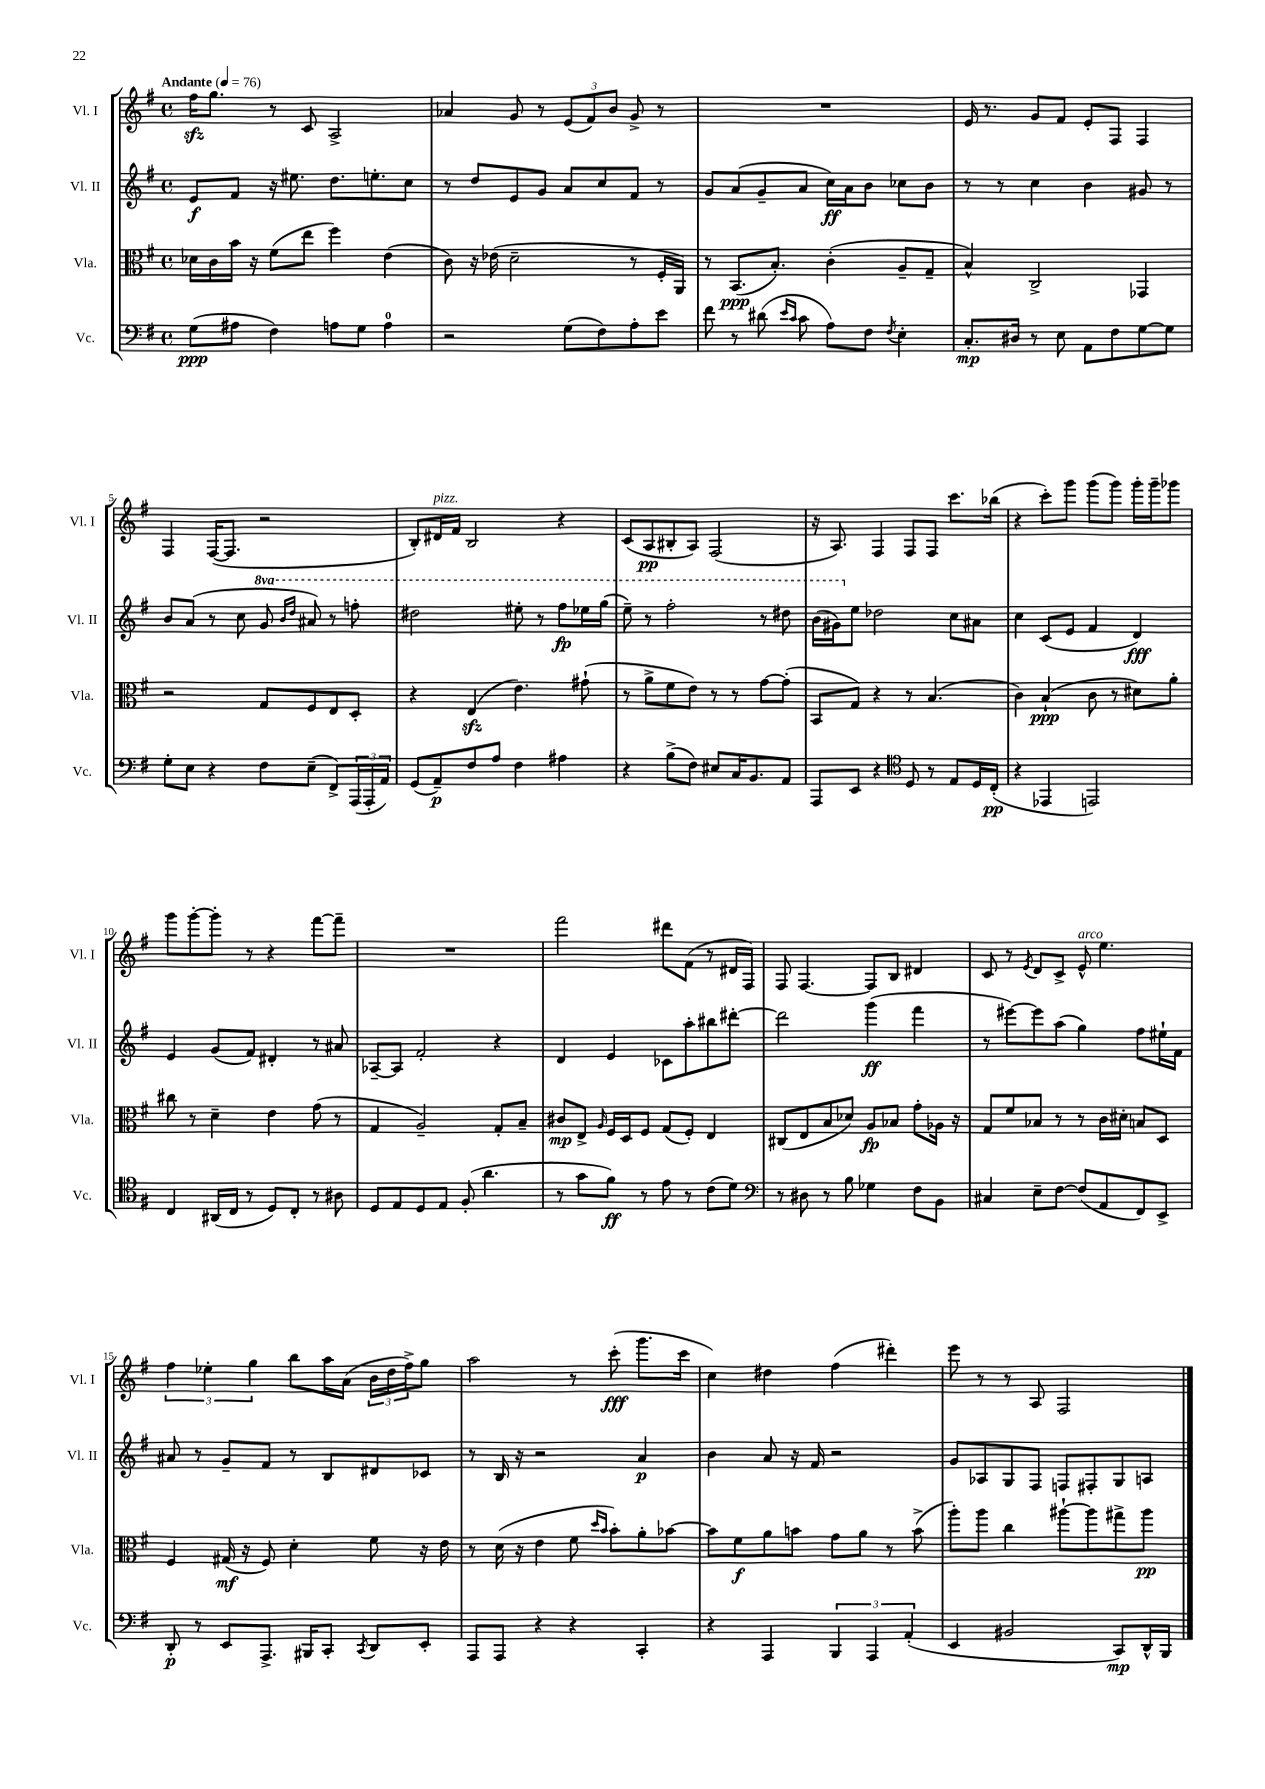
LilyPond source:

<<
\new StaffGroup <<
\new Staff = "s0" \with { instrumentName = "Vl. I" shortInstrumentName = "Vl. I" } {
    \clef treble \key g \major \defaultTimeSignature \time 4/4 \tempo "Andante" 4 = 76
    fis''16\sfz g''8. r8 c'8 a2-> |
    aes'4 g'8 r8 \tuplet 3/2 { e'8( fis'8) b'8 } g'8-> r8 |
    R1 |
    e'16 r8. g'8 fis'8 e'8-. fis8 fis4 |
    fis4 fis16~( fis8. r2 |
    b8-.) dis'16^\markup { \italic "pizz." } fis'16 b2 r4 |
    c'8( a8\pp bis8-. a8) fis2( |
    r16 a8.) fis4 fis8 fis8 c'''8. bes''16( |
    r4 c'''8-.) g'''8 g'''8( g'''8) g'''16-. g'''16-- ges'''8 |
    g'''8 g'''8~-. g'''8-. r8 r4 fis'''8~ fis'''8-- |
    R1 |
    fis'''2 dis'''8 fis'8( r8 dis'16 fis16) |
    fis8 fis4.~ fis8 b8 dis'4 |
    c'8 r8 \acciaccatura { e'8 } d'8 c'8-> e'8-^^\markup { \italic "arco" } e''4. |
    \tuplet 3/2 { fis''4 ees''4-. g''4 } b''8 a''16 a'16( \tuplet 3/2 { b'16 d''16 fis''16->) } g''8 |
    a''2 r8 c'''8-.\fff( g'''8. c'''16 |
    c''4) dis''4 fis''4( dis'''4-.) |
    e'''8 r8 r8 a8 fis2 \bar "|." |
}
\new Staff = "s1" \with { instrumentName = "Vl. II" shortInstrumentName = "Vl. II" } {
    \clef treble \key g \major \defaultTimeSignature \time 4/4 \set Staff.ottavationMarkups = #ottavation-simple-ordinals
    e'8\f fis'8 r16 eis''8. d''8. e''8.-. c''8 |
    r8 d''8 e'8 g'8 a'8 c''8 fis'8 r8 |
    g'8 a'8( g'8-- a'8 c''16\ff) a'16 b'8 ces''8 b'8 |
    r8 r8 c''4 b'4 gis'8 r8 |
    b'8 a'8( r8 c''8 \ottava #1 g''8 \grace { b''16 d'''16 } ais''8) r8 f'''8-. |
    dis'''2 eis'''8-. r8 fis'''8\fp ees'''16 g'''16( |
    e'''8--) r8 fis'''2-. r8 dis'''8 |
    b''16( gis''16) \ottava #0 e''8 des''2 c''8 ais'8 |
    c''4 c'8( e'8 fis'4 d'4\fff) |
    e'4 g'8( fis'8) dis'4-. r8 ais'8 |
    aes8~-- aes8 fis'2-. r4 |
    d'4 e'4 ces'8 a''8-. bis''8 dis'''8~-. |
    dis'''2 g'''4\ff( fis'''4 |
    r8 eis'''8~) eis'''8 a''8( g''4) fis''8 eis''16-! fis'16 |
    ais'8 r8 g'8-- fis'8 r8 b8 dis'8 ces'8 |
    r8 b16 r16 r2 a'4\p |
    b'4 a'8 r16 fis'16 r2 |
    g'8 aes8 g8 fis8 f8 fis8-. g8 a8 \bar "|." |
}
\new Staff = "s2" \with { instrumentName = "Vla." shortInstrumentName = "Vla." } {
    \clef alto \key g \major \defaultTimeSignature \time 4/4
    des'16 c'16 b'16 r16 fis'8( e''8 fis''4) e'4( |
    c'8) r16 ees'16( d'2-- r8 fis16-. a,16) |
    r8 b,8.\ppp( b8.-.) c'4-.( a8-- g8-- |
    b4-^) c2-> ges,4 |
    r2 g8 fis8 e8 d8-. |
    r4 e4\sfz( e'4.) gis'8-!( |
    r8 a'8-> fis'8 e'8) r8 r8 g'8~ g'8-.( |
    b,8 g8) r4 r8 b4.( |
    c'4) b4-!\ppp( c'8 r8 dis'8) a'8-. |
    cis''8 r8 d'4-- e'4 g'8( r8 |
    g4 a2--) g8-. b8-- |
    cis'8\mp e8-> \grace { a16 } fis16 d16 fis8 g8( fis8-.) e4 |
    cis8( e8 b8 des'8) a8\fp bes8 g'8-. aes16 r16 |
    g8 fis'8 bes8 r8 r8 c'16 dis'16-. b8 d8 |
    fis4 gis16\mf( r16 fis8) d'4-. fis'8 r16 e'16 |
    r8 d'16( r16 e'4 fis'8 \grace { d''16 b'16 } b'8-.) a'8-. bes'8~ |
    bes'8 fis'8\f a'8 b'8 g'8 a'8 r8 b'8->( |
    a''8-.) a''8 c''4 ais''8~-! ais''8 gis''8-> ais''8\pp \bar "|." |
}
\new Staff = "s3" \with { instrumentName = "Vc." shortInstrumentName = "Vc." } {
    \clef bass \key g \major \defaultTimeSignature \time 4/4
    g8\ppp( ais8 fis4) a8 g8 a4-0 |
    r2 g8( fis8) a8-. e'8 |
    fis'8 r8 dis'8( \grace { e'16 c'16 } c'8 a8) fis8 \acciaccatura { fis8 } e4-. |
    c8.-.\mp dis16 r8 e8 a,8 fis8 g8~ g8 |
    g8-. e8 r4 fis8 e8--( fis,8->) \tuplet 3/2 { a,,16( a,,16-. a,16) } |
    g,8( a,8--\p) fis8 a8 fis4 ais4 |
    r4 b8->( fis8) eis8 c16 b,8. a,8 |
    a,,8 e,8 r4 \clef tenor d8 r8 e8 d16 c16-.\pp( |
    r4 ees,4 e,2) |
    c4 ais,16( c16 r8 d8) c8-. r8 ais8 |
    d8 e8 d8 e8 fis8-.( a'4. |
    r8 g'8 fis'8\ff) r8 e'8 r8 c'8( d'8) |
    \clef bass r8 dis8 r8 b8 ges4 fis8 b,8 |
    cis4 e8-- fis8~ fis8( a,8 fis,8) e,8-> |
    d,8-.\p r8 e,8 a,,8.-> bis,,16 c,8-. \acciaccatura { c,8 } d,8 e,8-. |
    a,,8 a,,8 r4 r4 c,4-. |
    r4 a,,4 \tuplet 3/2 { b,,4 a,,4 a,4-.( } |
    e,4 bis,2 c,8\mp) d,16-^ b,,16 \bar "|." |
}
>>
>>
